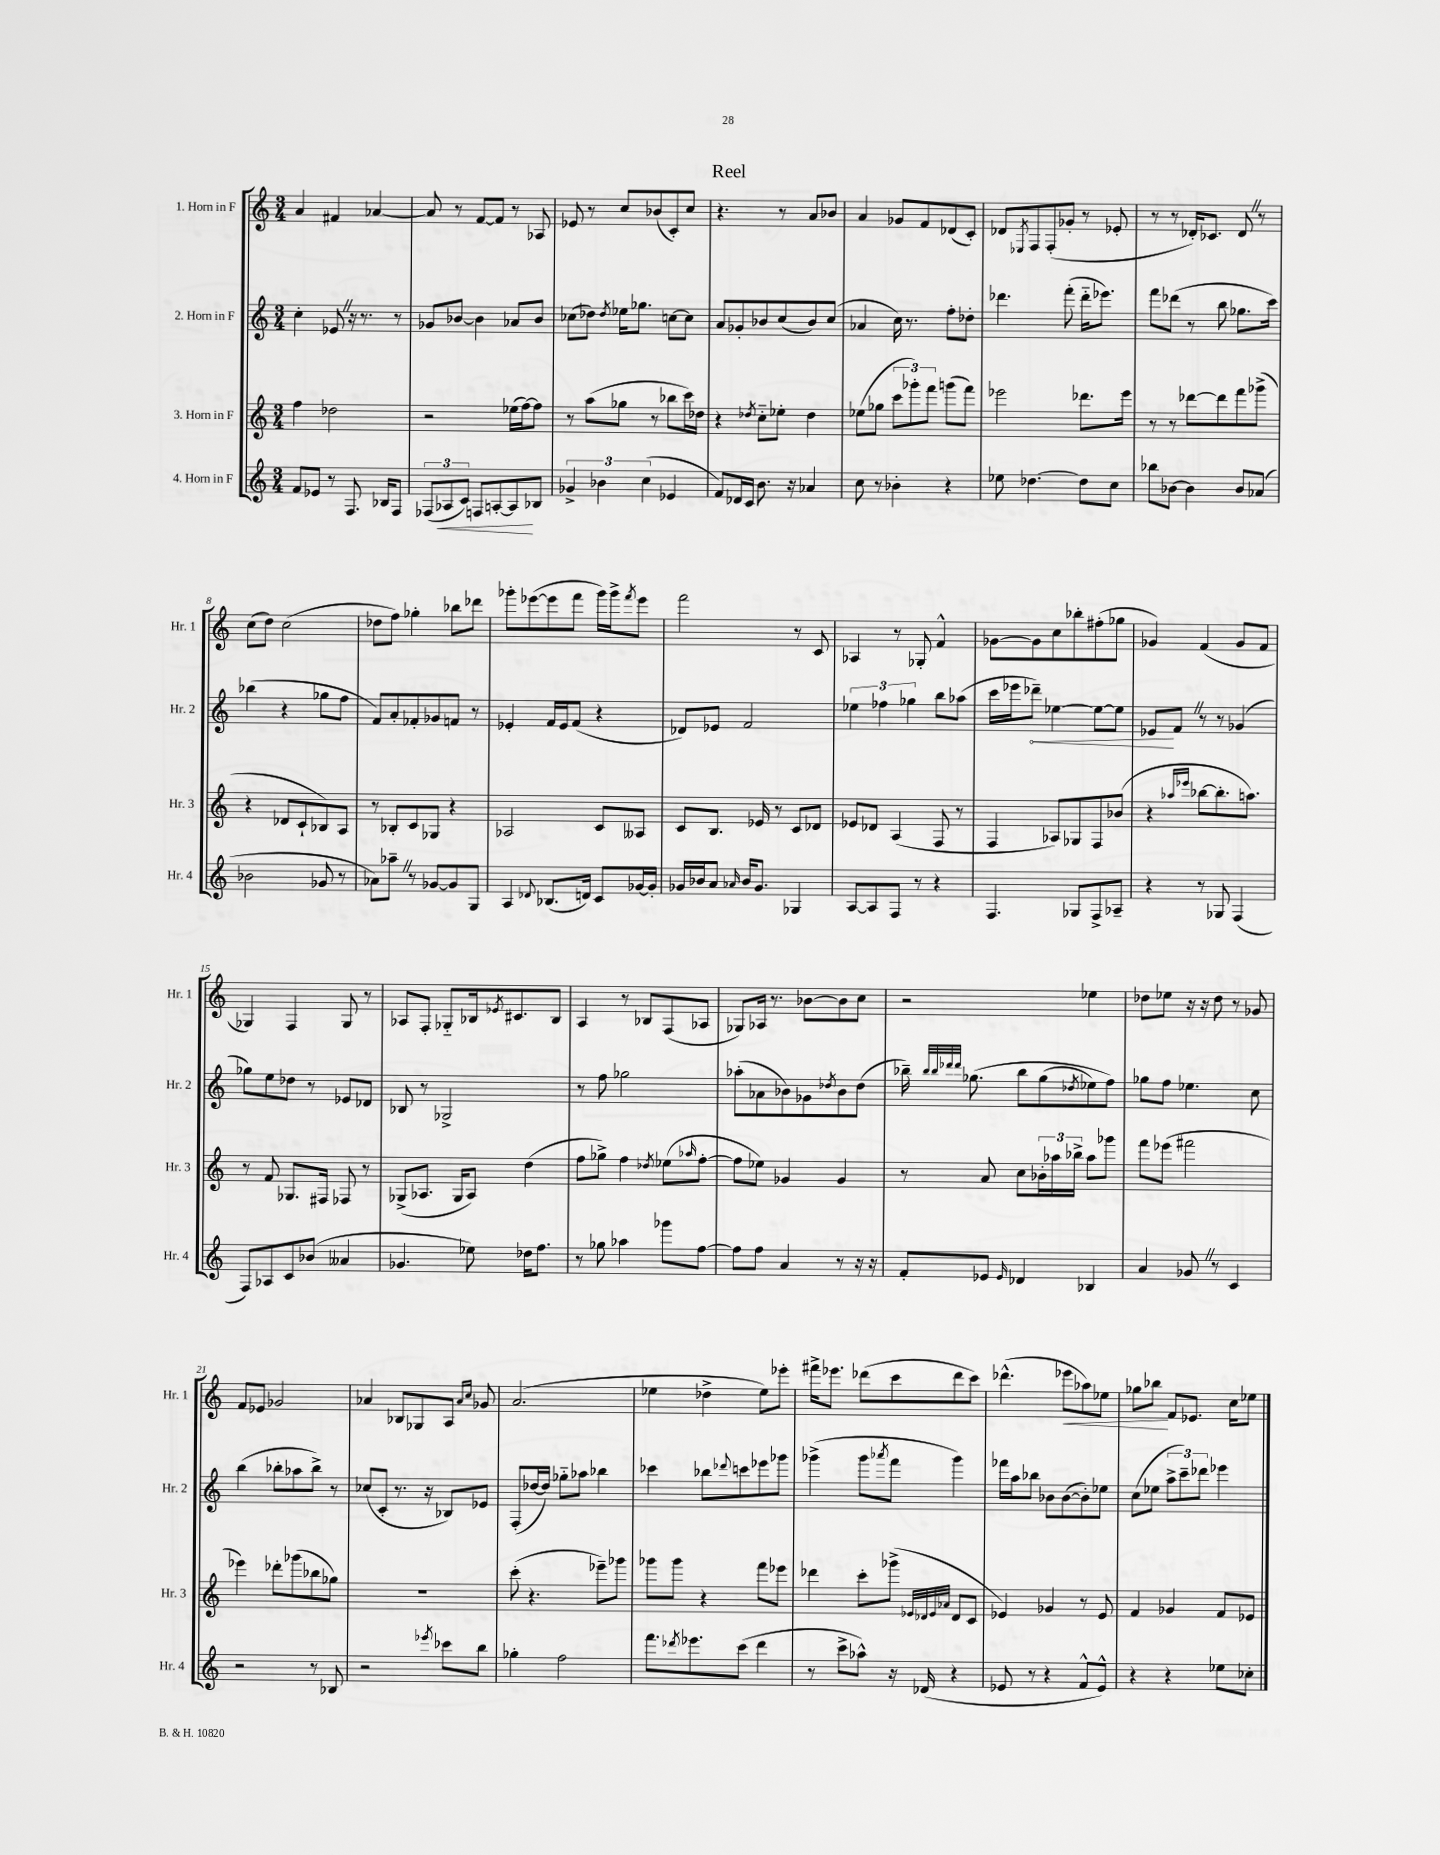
\header { title = "Reel" }
<<
\new StaffGroup <<
\new Staff = "s0" \with { instrumentName = "1. Horn in F" shortInstrumentName = "Hr. 1" } {
    \clef treble \key c \major \numericTimeSignature \time 3/4
    a'4 fis'4 aes'4~ |
    aes'8 r8 f'8~ f'8 r8 aes8 |
    ees'8 r8 c''8 bes'8( c'8-.) c''8 |
    r4. r8 a'8 bes'8 |
    a'4 ges'8 f'8 des'8( c'8-.) |
    des'8 \acciaccatura { ees8 } f8 f8-.( ges'8-. r8 ees'8-. |
    r8 r8 des'16-.) ces'8. des'8 \once \override BreathingSign.text = \markup { \musicglyph "scripts.caesura.straight" } \breathe r8 |
    c''8( d''8) c''2( |
    des''8 f''8) ges''4-. bes''8 des'''8 |
    ges'''8-. ees'''8~( ees'''8 f'''8 ges'''16) ges'''16-> \acciaccatura { f'''8 } ees'''8 |
    f'''2 r8 c'8 |
    aes4 r8 ges8-. f'4-^ |
    ges'8~ ges'8 c''8 bes''8-. fis''8-.( ges''8 |
    ges'4) f'4( ges'8 f'8 |
    ges4) f4 ges8 r8 |
    aes8 f8-. ges8-_ bes16 \acciaccatura { ees'8 } cis'8. bes8 |
    a4 r8 bes8 f8( aes8 |
    ges8) aes16 r8. bes'8~ bes'8 c''8 |
    r2 ees''4 |
    des''8 ees''8 r16 r16 des''8 r8 ges'8 |
    f'8 ees'8 ges'2 |
    aes'4 bes8 ges8 a8 \grace { aes'16 c''16 } ges'8 |
    a'2.( |
    ees''4 des''4-> ees''8) ees'''8-. |
    fis'''16-> ees'''8. des'''8( c'''8 des'''8 c'''8) |
    des'''4.-^( ees'''8\< aes''8) ees''8 |
    ges''8 bes''8\! f'8 ees'8. c''16 ees''8 \bar "|." |
}
\new Staff = "s1" \with { instrumentName = "2. Horn in F" shortInstrumentName = "Hr. 2" } {
    \clef treble \key c \major \numericTimeSignature \time 3/4
    c''4-. ees'8 \once \override BreathingSign.text = \markup { \musicglyph "scripts.caesura.straight" } \breathe r16 r8. r8 |
    ges'8 bes'8~ bes'4 aes'8 bes'8 |
    ces''8( des''8) \acciaccatura { des''8 } ees''16 ges''8. c''8~ c''8 |
    a'8 ges'8-. bes'8 c''8( bes'8) c''8( |
    aes'4 c''16) r8. f''8-. des''8-. |
    des'''4. f'''8-.( des'''16-_ ees'''8.) |
    f'''8 des'''8( r8 b''8 ges''8. c'''16) |
    bes''4( r4 ges''8 f''8 |
    f'8) a'8-. fes'8-. ges'8 f'8 r8 |
    ees'4-. f'16 ees'16 f'8( r4 |
    des'8) ees'8 f'2 |
    \tuplet 3/2 { ees''4 fes''4 ges''4 } b''8 aes''8( |
    c'''16 ees'''16 \once \override Hairpin.circled-tip = ##t des'''8--\<) ees''4~ ees''8~ ees''8 |
    ees'8\! f'8 \once \override BreathingSign.text = \markup { \musicglyph "scripts.caesura.straight" } \breathe r8 r8 ges'4( |
    ges''8) e''8 des''8 r8 ees'8 des'8 |
    bes8 r8 ges2-> |
    r8 f''8 ges''2 |
    aes''8-.( aes'8 bes'8) ges'8 \acciaccatura { des''8 } bes'8 des''8( |
    bes''16--) \grace { bes''32 bes''32 des'''32 des'''32 } ges''8.\( bes''8 ges''8( \acciaccatura { des''8 } ees''8) f''8\) |
    ges''8 f''8 ees''4. c''8 |
    b''4( bes''8-. aes''8 bes''8->) r8 |
    ces''8( c'8-. r8. r16 bes8) ees'8 |
    f8-.( des''16~ des''16) ges''8-_ aes''8 bes''4 |
    ces'''4 bes''8 \appoggiatura { des'''8 } c'''8 ees'''8 ges'''8 |
    ges'''4->( ges'''8 \acciaccatura { aes'''8 } f'''8 ges'''4) |
    fes'''16 a''16 bes''8 bes'8 bes'8~( bes'8-.) ees''8 |
    c''8( ees''8 \tuplet 3/2 { a''8-> c'''8--) des'''8 } ees'''4 \bar "|." |
}
\new Staff = "s2" \with { instrumentName = "3. Horn in F" shortInstrumentName = "Hr. 3" } {
    \clef treble \key c \major \numericTimeSignature \time 3/4
    f''4 des''2 |
    r2 ees''16( f''16~) f''8 |
    r8 a''8( ges''8 r8 bes''8 c'''16) des''16 |
    r4 \acciaccatura { des''8 } c''8-_ ees''8-. des''4 |
    ees''8( ges''8 \tuplet 3/2 { c'''8 ges'''8-.) f'''8 } g'''8( f'''8) |
    ees'''2 des'''8. ees'''16 |
    r8 r8 des'''8~ des'''8 f'''8 ges'''8->( |
    r4 des'8 c'8-! bes8) a8 |
    r8 bes8-. c'8 ges8 r4 |
    aes2 c'8 aeses8 |
    c'8 b8. ees'16 r8 c'8 des'8 |
    ees'8 des'8 a4( f8 r8 |
    f4 aes8) ges8 f8 bes'8( |
    r4 \grace { aes''16 ees'''16 } bes''8~ bes''8.-. a''8.) |
    r8 f'8 ges8. fis16 fes8 r8 |
    ges8->( aes8. ges16 aes8) d''4( |
    f''8 ges''8->) f''4 \acciaccatura { des''8 } ees''8( \grace { aes''16 } f''8~-. |
    f''8 ees''8) ges'4 ges'4 |
    r8 a'8 c''8 \tuplet 3/2 { bes'16-. aes''16 bes''16-> } aes''8 ges'''8 |
    f'''8 ees'''8( fis'''2 |
    ees'''4) des'''8-. ges'''8( bes''8 ges''8) |
    R2. |
    c'''8-.( r4. ees'''8--) ges'''8 |
    ges'''8 ges'''8 r4 f'''8 ees'''8 |
    des'''4 c'''8-. ges'''8->( \grace { ees'32 des'32 ees'32 aes'32 } des'8 c'8 |
    ees'4) ges'4 r8 ees'8 |
    f'4 ges'4 f'8 ees'8 \bar "|." |
}
\new Staff = "s3" \with { instrumentName = "4. Horn in F" shortInstrumentName = "Hr. 4" } {
    \clef treble \key c \major \numericTimeSignature \time 3/4
    f'8 ees'8 r8 f8. bes16 f8 |
    \tuplet 3/2 { fes8( aes8\< c'8) } f8 a8~-. a8\! bes8 |
    \tuplet 3/2 { ges'4-> bes'4 c''4( } ees'4 |
    f'8) des'16 c'16 b'8. r16 aes'4 |
    c''8 r8 bes'4-. r4 |
    ees''8 des''4.~ des''8 c''8 |
    bes''8 bes'8~ bes'4 bes'8 aes'8( |
    bes'2 ges'8 r8 |
    aes'8) aes''8-- \once \override BreathingSign.text = \markup { \musicglyph "scripts.caesura.straight" } \breathe r8 ges'8~ ges'8 g8 |
    a4 \appoggiatura { des'8 } bes8.( d'16) c'8 ges'16~ ges'16-. |
    ges'16 bes'16 a'8 \grace { aes'16 } bes'16 ges'8. ges4 |
    a8~ a8 f8 r8 r4 |
    f4. ges8 f8-> aes8-- |
    r4 r8 ges8 f4( |
    f8) aes8 c'8 bes'8( aeses'4 |
    ges'4. ees''8) des''16 f''8. |
    r8 ges''8 aes''4 ges'''8 f''8~ |
    f''8 f''8 a'4 r8 r16 r16 |
    f'8-. ees'8 \grace { ees'16 } des'4 bes4 |
    a'4 ges'8 \once \override BreathingSign.text = \markup { \musicglyph "scripts.caesura.straight" } \breathe r8 c'4 |
    r2 r8 bes8 |
    r2 \acciaccatura { ees'''8 } ces'''8 b''8 |
    ges''4-. f''2 |
    f'''8. \acciaccatura { des'''8 } ees'''8. c'''8( des'''4 |
    r8 c'''8-> aes''8-^) r16 des'16( r4 |
    ees'8 r8 r4 f'8-^ ees'8-^) |
    r4 r4 ees''8 ces''8-. \bar "|." |
}
>>
>>
